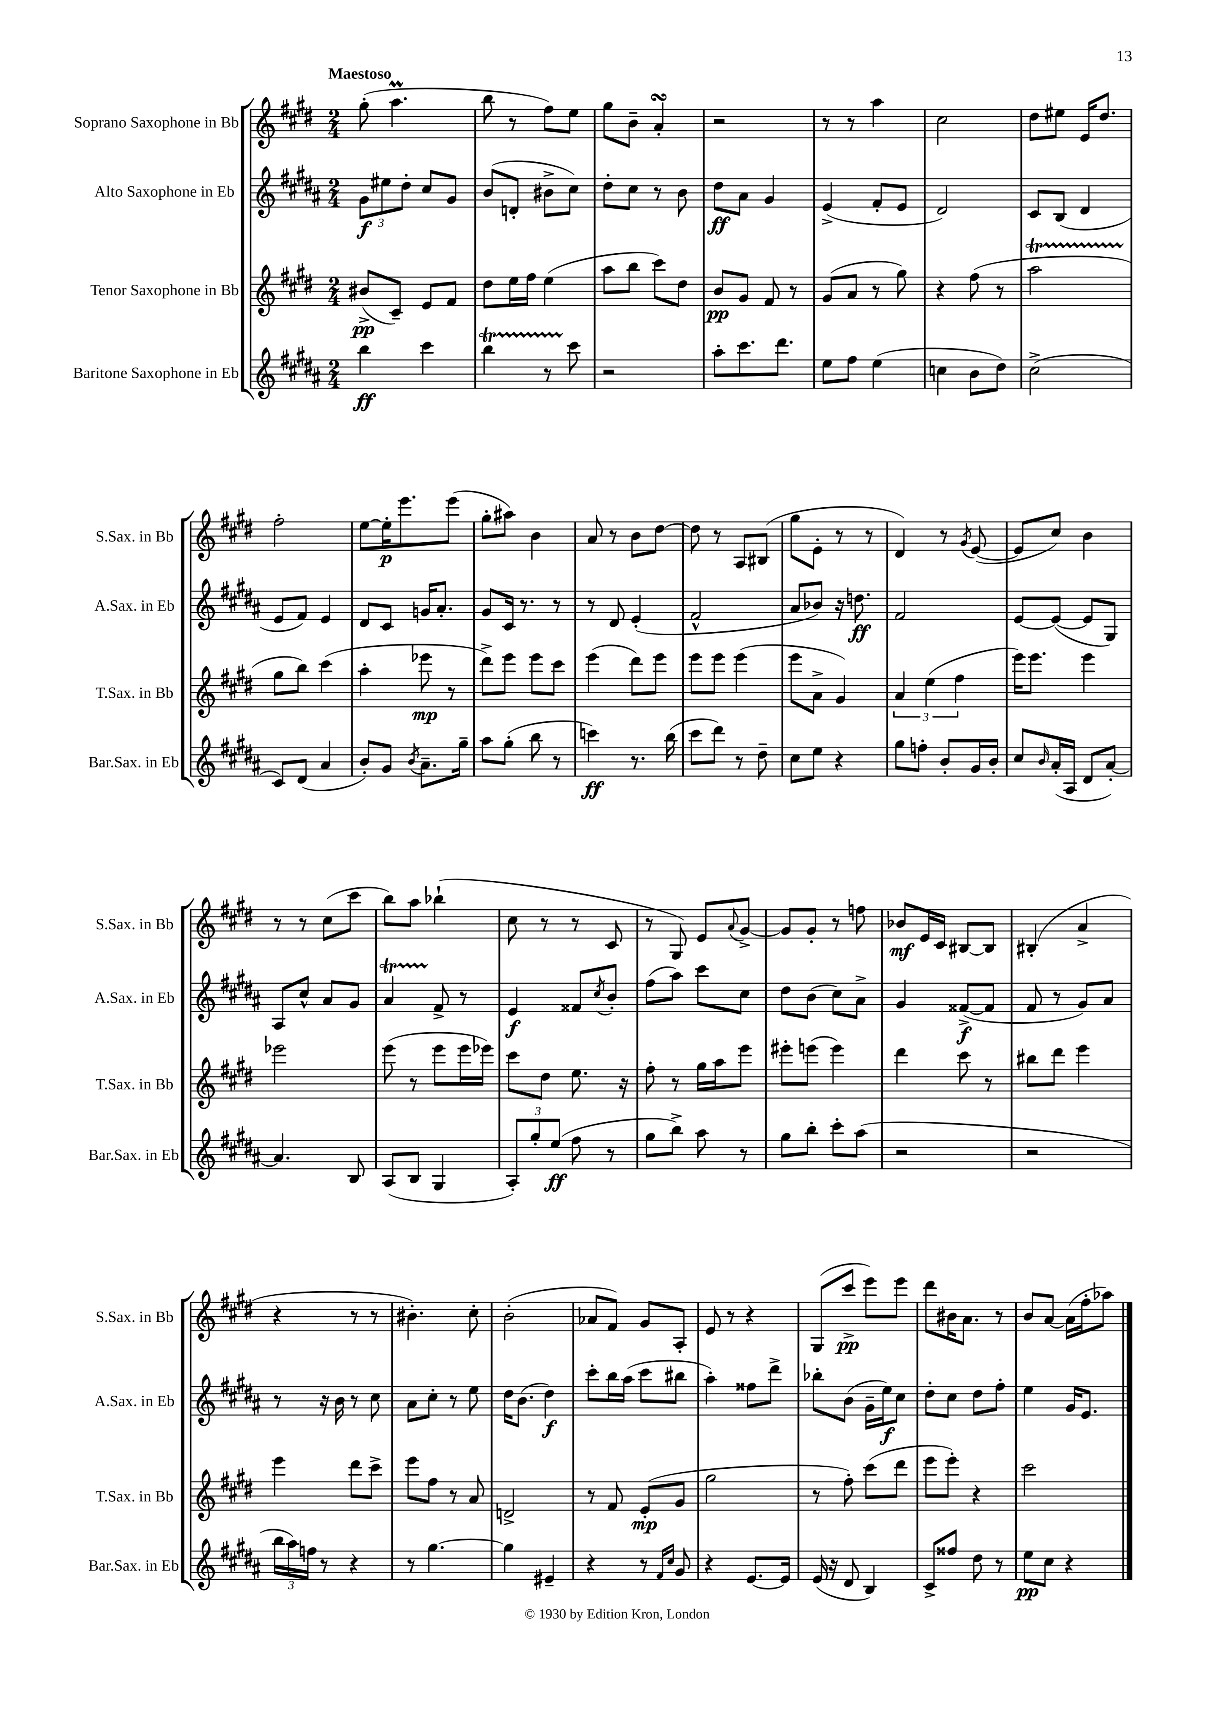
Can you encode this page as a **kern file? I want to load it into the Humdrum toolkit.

**kern	**dynam	**kern	**dynam	**kern	**dynam	**kern	**dynam
*part4	*part4	*part3	*part3	*part2	*part2	*part1	*part1
*staff4	*staff4	*staff3	*staff3	*staff2	*staff2	*staff1	*staff1
*I"Baritone Saxophone in Eb	*	*I"Tenor Saxophone in Bb	*	*I"Alto Saxophone in Eb	*	*I"Soprano Saxophone in Bb	*
*I'Bar.Sax. in Eb	*	*I'T.Sax. in Bb	*	*I'A.Sax. in Eb	*	*I'S.Sax. in Bb	*
*clefG2	*	*clefG2	*	*clefG2	*	*clefG2	*
*k[f#c#g#d#a#]	*	*k[f#c#g#d#]	*	*k[f#c#g#d#a#]	*	*k[f#c#g#d#]	*
*M2/4	*	*M2/4	*	*M2/4	*	*M2/4	*
=1	=1	=1	=1	=1	=1	=1	=1
!	!	!	!	!	!	!LO:TX:a:B:t=Maestoso	!
4bb\	ff	(8b#X^/L	pp	12g#\L	f	(8gg#'\	.
.	.	.	.	12ee#X\	.	.	.
.	.	8c#~/J)	.	.	.	4.aaM\	.
.	.	.	.	12dd#'\J	.	.	.
4ccc#\	.	8e/L	.	8cc#/L	.	.	.
.	.	8f#/J	.	8g#/J	.	.	.
=2	=2	=2	=2	=2	=2	=2	=2
4bbT\	.	8dd#\L	.	(8b/L	.	8bb\	.
.	.	16ee\L	.	8dn'/J	.	8r	.
.	.	16ff#\JJ	.	.	.	.	.
8r	.	(4ee\	.	8b#X^\L	.	8ff#\L)	.
8ccc#\	.	.	.	8cc#\J)	.	8ee\J	.
=3	=3	=3	=3	=3	=3	=3	=3
2r	.	8aa\L	.	8dd#'\L	.	8gg#\L	.
.	.	8bb\J	.	8cc#\J	.	8b~\J	.
.	.	8ccc#\L)	.	8r	.	4asSSs'/	.
.	.	8dd#\J	.	8b\	.	.	.
=4	=4	=4	=4	=4	=4	=4	=4
8aa#'\L	.	8b/L	pp	8dd#\L	ff	2r	.
8.ccc#\	.	8g#/J	.	8a#\J	.	.	.
.	.	8f#/	.	4g#/	.	.	.
8.ddd#\J	.	.	.	.	.	.	.
.	.	8r	.	.	.	.	.
=5	=5	=5	=5	=5	=5	=5	=5
8ee\L	.	(8g#/L	.	(4e^/	.	8r	.
8ff#\J	.	8a/J	.	.	.	8r	.
(4ee\	.	8r	.	8f#'/L	.	4aa\	.
.	.	8gg#\)	.	8e/J	.	.	.
=6	=6	=6	=6	=6	=6	=6	=6
4ccn\	.	4r	.	2d#/)	.	2cc#\	.
8b\L	.	(8ff#\	.	.	.	.	.
8dd#\J)	.	8r	.	.	.	.	.
=7	=7	=7	=7	=7	=7	=7	=7
(2cc#^\	.	2aaT\	.	8c#/L	.	8dd#\L	.
.	.	.	.	(8B/J	.	8ee#X\J	.
.	.	.	.	4d#/	.	16e/KL	.
.	.	.	.	.	.	8.dd#/J	.
!!LO:LB:g=z
=8	=8	=8	=8	=8	=8	=8	=8
8c#/L)	.	8gg#\L	.	8e/L	.	2ff#'\	.
(8d#/J	.	8bb\J)	.	8f#/J)	.	.	.
4a#/	.	(4ccc#\	.	4e/	.	.	.
=9	=9	=9	=9	=9	=9	=9	=9
8b'/L)	.	4aa'\	.	8d#/L	.	[8ee\L	.
8g#/J	.	.	.	8c#/J	.	16ee'\K]	p
.	.	.	.	.	.	8.eee\	.
8qb/	.	.	.	.	.	.	.
8.a#~\L	.	8eee-X\	mp	16gn/KL	.	.	.
.	.	.	.	8.a#'/J	.	.	.
.	.	8r	.	.	.	(8eee\J	.
16gg#~\Jk	.	.	.	.	.	.	.
=10	=10	=10	=10	=10	=10	=10	=10
8aa#\L	.	8ddd#^\L)	.	8g#/L	.	8gg#'\L	.
(8gg#'\J	.	8eee\J	.	16c#/Jk	.	8aa#X\J)	.
.	.	.	.	8.r	.	.	.
8bb\	.	8eee\L	.	.	.	4b\	.
8r	.	8ccc#\J	.	8r	.	.	.
=11	=11	=11	=11	=11	=11	=11	=11
4cccn\)	ff	(4eee\	.	8r	.	8a/	.
.	.	.	.	8d#/	.	8r	.
8.r	.	8ddd#\L)	.	(4e'/	.	8b\L	.
.	.	8eee\J	.	.	.	[8dd#\J	.
(16bb\	.	.	.	.	.	.	.
=12	=12	=12	=12	=12	=12	=12	=12
8ccc#\L	.	8eee\L	.	2f#^^/	.	8dd#\]	.
8ddd#\J)	.	8eee\J	.	.	.	8r	.
8r	.	(4eee\	.	.	.	8A/L	.
8dd#~\	.	.	.	.	.	(8B#X/J	.
=13	=13	=13	=13	=13	=13	=13	=13
8cc#\L	.	8eee\L	.	8a#/L	.	8gg#\L	.
8ee\J	.	8a^\J	.	8b-X/J)	.	8e'\J	.
4r	.	4g#/)	.	16r	.	8r	.
.	.	.	.	8.ddn\	ff	.	.
.	.	.	.	.	.	8r	.
=14	=14	=14	=14	=14	=14	=14	=14
8gg#\L	.	6a/	.	2f#/	.	4d#/)	.
8ffn'\J	.	.	.	.	.	.	.
.	.	(6ee\	.	.	.	.	.
8b'/L	.	.	.	.	.	8r	.
.	.	6ff#\	.	.	.	.	.
.	.	.	.	.	.	8qg#/	.
16g#/L	.	.	.	.	.	([8e/	.
16b'/JJ	.	.	.	.	.	.	.
=15	=15	=15	=15	=15	=15	=15	=15
8cc#/L	.	16eee\KL)	.	[8e/L	.	8e/L]	.
.	.	8.eee\J	.	.	.	.	.
16qqb/	.	.	.	.	.	.	.
(16a#'/L	.	.	.	(8e/J_	.	8cc#/J)	.
16A#/JJ	.	.	.	.	.	.	.
8d#/L	.	4eee\	.	8e/L]	.	4b\	.
[8a#'/J)	.	.	.	8G#/J)	.	.	.
!!LO:LB:g=z
=16	=16	=16	=16	=16	=16	=16	=16
4.a#/]	.	2eee-X\	.	8A#/L	.	8r	.
.	.	.	.	8cc#^^/J	.	8r	.
.	.	.	.	8a#/L	.	(8cc#\L	.
8B/	.	.	.	8g#/J	.	8ccc#\J	.
=17	=17	=17	=17	=17	=17	=17	=17
(8A#/L	.	(8eee\	.	4a#t/	.	8bb\L)	.
8B/J	.	8r	.	.	.	8aa\J	.
4G#/	.	8eee\L	.	8f#^/	.	(4bb-X`\	.
.	.	16eee\L	.	8r	.	.	.
.	.	16eee-X\JJ)	.	.	.	.	.
=18	=18	=18	=18	=18	=18	=18	=18
12A#'/L)	.	8ccc#\L	.	4e/	f	8cc#\	.
12gg#'/	.	.	.	.	.	.	.
.	.	8dd#\J	.	.	.	8r	.
(12ee/J	ff	.	.	.	.	.	.
8ff#\	.	8.ee\	.	8f##X/L	.	8r	.
.	.	.	.	8qcc#/	.	.	.
8r	.	.	.	8b'/J	.	8c#/	.
.	.	16r	.	.	.	.	.
=19	=19	=19	=19	=19	=19	=19	=19
8gg#\L	.	8ff#'\	.	(8ff#\L	.	8r	.
8bb^\J)	.	8r	.	8aa#\J)	.	8G#/)	.
8aa#\	.	16gg#\LL	.	8ccc#\L	.	8e/L	.
.	.	16aa\J	.	.	.	.	.
.	.	.	.	.	.	8qqa/	.
8r	.	8eee\J	.	8cc#\J	.	[8g#^/J	.
=20	=20	=20	=20	=20	=20	=20	=20
8gg#\L	.	8eee#X'\L	.	8dd#\L	.	8g#/L]	.
8bb'\J	.	(8eeen\J	.	(8b\J	.	8g#'/J	.
8ccc#'\L	.	4eee\)	.	8cc#\L)	.	8r	.
(8aa#\J	.	.	.	8a#^\J	.	8ffn\	.
=21	=21	=21	=21	=21	=21	=21	=21
2r	.	4ddd#\	.	4g#/	.	8b-X/L	mf
.	.	.	.	.	.	16e/L	.
.	.	.	.	.	.	16c#/JJ	.
.	.	8ccc#\	.	([8f##X^/L	f	[8B#X/L	.
.	.	8r	.	8f##/J]	.	8B#/J]	.
=22	=22	=22	=22	=22	=22	=22	=22
2r	.	8bb#X\L	.	8f#/	.	(4B#X'/	.
.	.	8ddd#\J	.	8r	.	.	.
.	.	4eee\	.	8g#/L)	.	4a^/	.
.	.	.	.	8a#/J	.	.	.
!!LO:LB:g=z
=23	=23	=23	=23	=23	=23	=23	=23
24bb\LL	.	4eee\	.	8r	.	4r	.
24aa#\)	.	.	.	.	.	.	.
24ffn\JJ	.	.	.	.	.	.	.
8r	.	.	.	16r	.	.	.
.	.	.	.	16b\	.	.	.
4r	.	8ddd#\L	.	8r	.	8r	.
.	.	8ccc#^\J	.	8cc#\	.	8r	.
=24	=24	=24	=24	=24	=24	=24	=24
8r	.	8eee\L	.	8a#\L	.	4.b#X'\)	.
[4.gg#\	.	8ff#\J	.	8cc#'\J	.	.	.
.	.	8r	.	8r	.	.	.
.	.	8a/	.	8ee\	.	8cc#'\	.
=25	=25	=25	=25	=25	=25	=25	=25
4gg#\]	.	2dn^/	.	16dd#\KL	.	(2b'\	.
.	.	.	.	(8.b\J	.	.	.
4e#X~/	.	.	.	4dd#\)	f	.	.
=26	=26	=26	=26	=26	=26	=26	=26
4r	.	8r	.	8ccc#'\L	.	8a-X/L	.
.	.	8f#/	.	16bb\L	.	8f#/J)	.
.	.	.	.	(16aa#\JJ	.	.	.
8r	.	(8e'/L	mp	8ccc#\L	.	8g#/L	.
16qqf#/LL	.	.	.	.	.	.	.
16qqcc#/JJ	.	.	.	.	.	.	.
8g#/	.	8g#/J	.	8bb#X\J	.	8A'/J	.
=27	=27	=27	=27	=27	=27	=27	=27
4r	.	2gg#\	.	4aa#'\)	.	8e/	.
.	.	.	.	.	.	8r	.
[8.e/L	.	.	.	8ff##X\L	.	4r	.
.	.	.	.	8ddd#^\J	.	.	.
16e/Jk]	.	.	.	.	.	.	.
=28	=28	=28	=28	=28	=28	=28	=28
(16e/	.	8r	.	8bb-X'\L	.	(8G#/L	.
16r	.	.	.	.	.	.	.
8d#/	.	8ff#'\)	.	(8b\J	.	8ccc#^/J	pp
4B/)	.	(8ccc#\L	.	16g#~\LL	.	8eee\L)	.
.	.	.	.	16ee\J)	f	.	.
.	.	8ddd#\J	.	8cc#\J	.	8eee\J	.
=29	=29	=29	=29	=29	=29	=29	=29
8c#^/L	.	8eee\L	.	8dd#'\L	.	8ddd#\L	.
8ff##X/J	.	8eee'\J)	.	8cc#\J	.	16b#X\K	.
.	.	.	.	.	.	8.a\J	.
8dd#\	.	4r	.	8dd#\L	.	.	.
8r	.	.	.	8ff#'\J	.	8r	.
=30	=30	=30	=30	=30	=30	=30	=30
8ee\L	pp	2ccc#\	.	4ee\	.	8b/L	.
8cc#\J	.	.	.	.	.	[8a/J	.
4r	.	.	.	16g#/KL	.	(16a\LL]	.
.	.	.	.	8.e/J	.	16ff#'\J	.
.	.	.	.	.	.	8aa-X\J)	.
==	==	==	==	==	==	==	==
*-	*-	*-	*-	*-	*-	*-	*-
